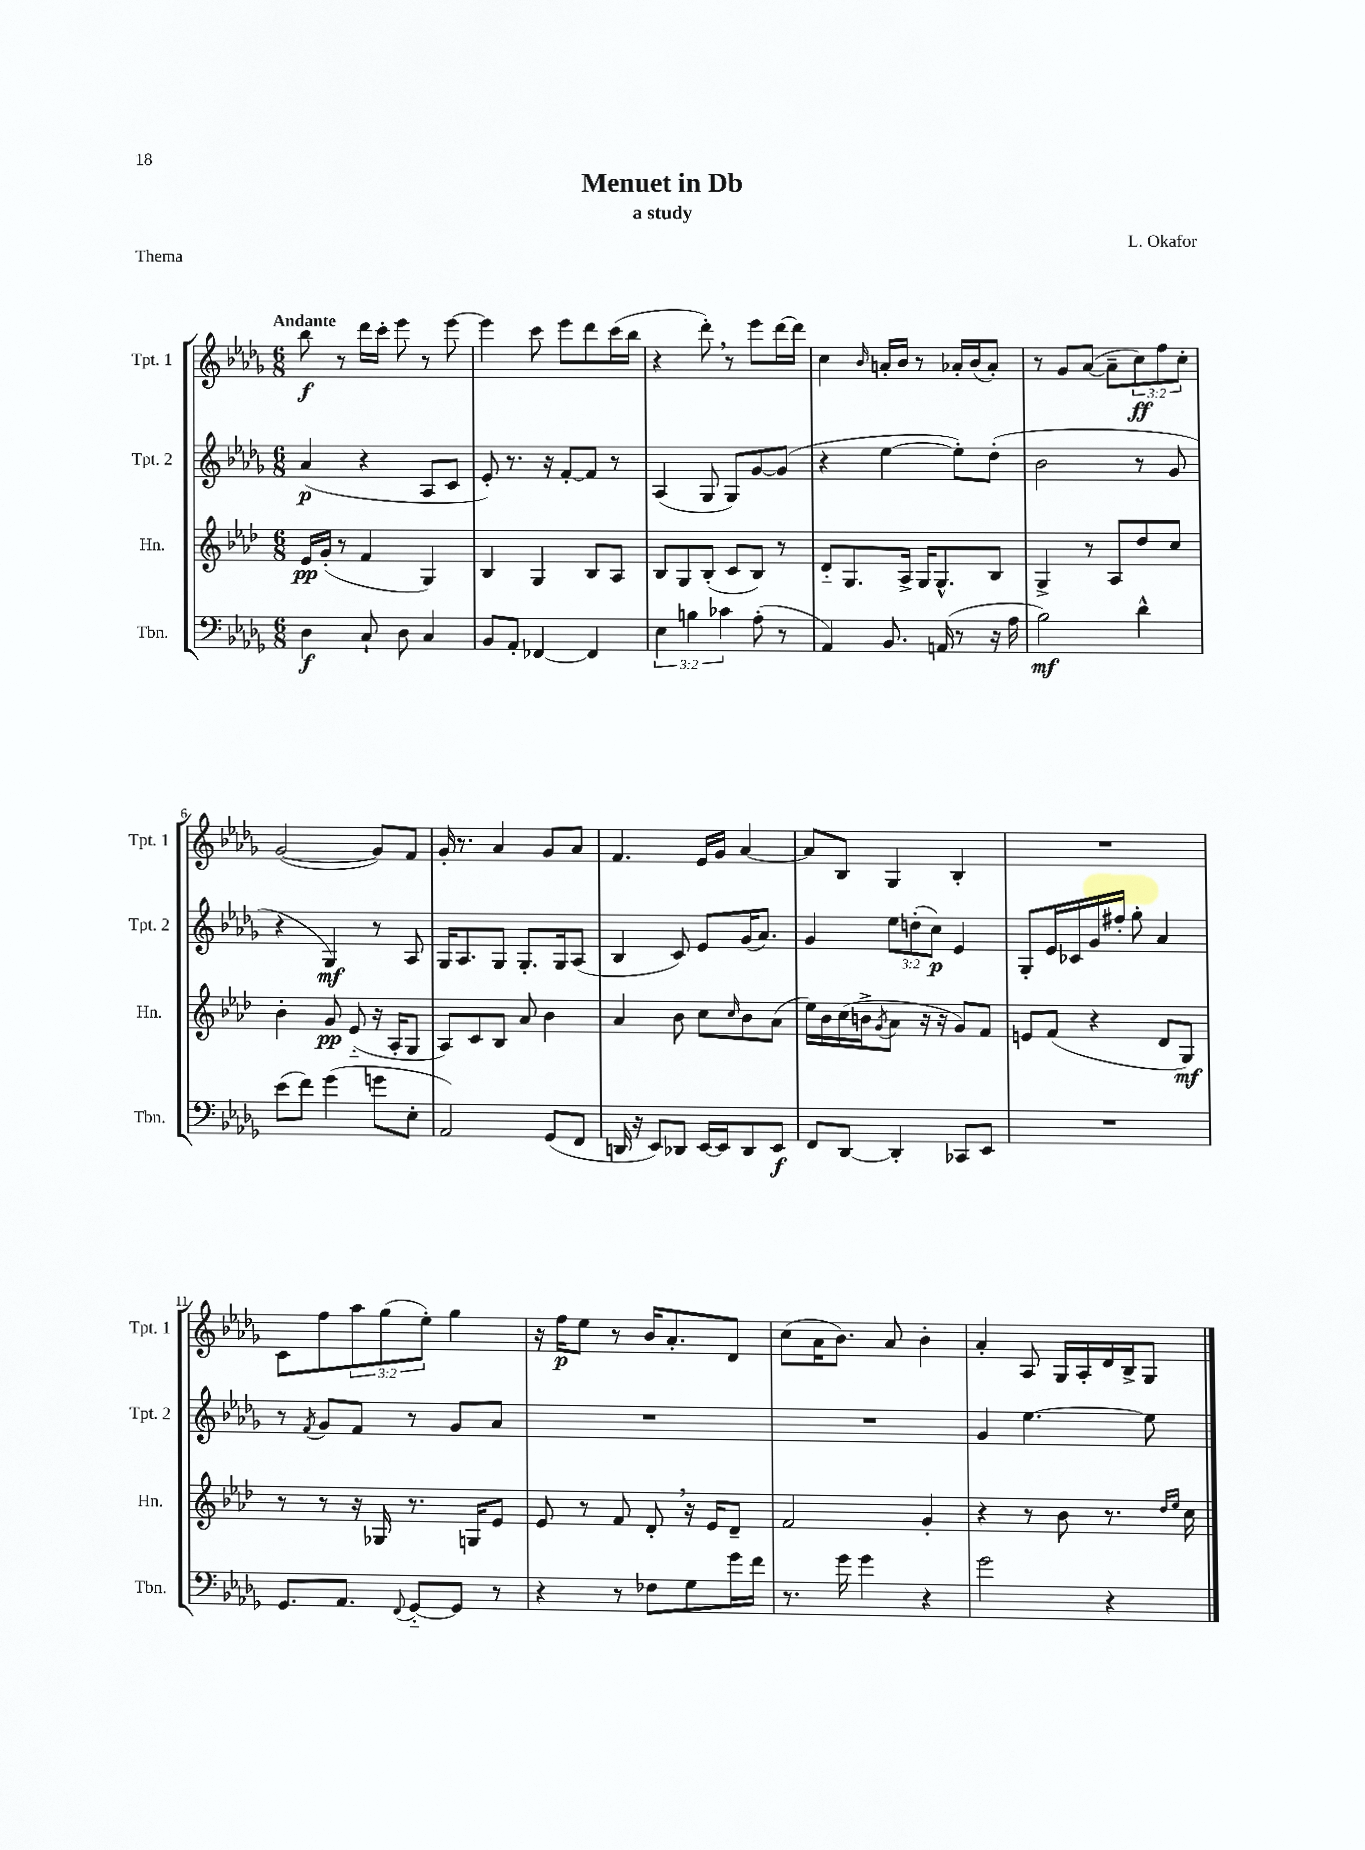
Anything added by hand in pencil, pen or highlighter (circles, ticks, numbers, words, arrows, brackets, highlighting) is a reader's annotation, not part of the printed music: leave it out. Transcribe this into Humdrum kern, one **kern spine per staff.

**kern	**kern	**kern	**kern
*staff4	*staff3	*staff2	*staff1
*clefF4	*clefG2	*clefG2	*clefG2
*k[b-e-a-d-g-]	*k[b-e-a-d-]	*k[b-e-a-d-g-]	*k[b-e-a-d-g-]
*M6/8	*M6/8	*M6/8	*M6/8
4D-	16e-	(4a-	8bb-
.	(16g'	.	.
.	8r	.	8r
8C`	4f	4r	16ddd-
.	.	.	16ccc'
8D-	.	.	8eee-
4C	4G)	8A-	8r
.	.	8c	[8eee-
=	=	=	=
8BB-	4B-	8e-')	4eee-]
8AA-'	.	8.r	.
[4FF-	4G	.	8ccc
.	.	16r	.
.	.	[8f'	8eee-
4FF-]	8B-	8f]	8ddd-
.	8A-	8r	(16ccc
.	.	.	16bb-
=	=	=	=
6E-	8B-	(4A-	4r
.	8G	.	.
6B	.	.	.
.	(8B-'	8G-	8ddd-')
6c-	.	.	.
.	8c	8G-)	8r
(8A-'	8B-)	[8g-	8eee-
8r	8r	(8g-]	[16ddd-
.	.	.	16ddd-]
=	=	=	=
4AA-)	8d-'~	4r	4cc
.	8.G	.	.
.	.	.	16qqb-
8.BB-	.	[4ee-	16a'
.	16A-^	.	16b-
.	16G	.	8r
(16AA	8.G^^	.	.
8r	.	8ee-'])	16a-'
.	.	.	(16b-
16r	8B-	(8dd-'	8a-')
16A-	.	.	.
=	=	=	=
2B-)	4G^	2b-	8r
.	.	.	8g-
.	8r	.	([8a-
.	8A-	.	8a-~]
4d-^^	8dd-	8r	12cc)
.	.	.	12ff
.	8cc	8g-	.
.	.	.	12cc'
=	=	=	=
(8e-	4b-'	4r	([2g-
8f)	.	.	.
(4g-	8g	4G-)	.
.	(8e-'~	.	.
8g	16r	8r	8g-])
.	16A-'	.	.
8E-'	8G	8A-	8f
=	=	=	=
2AA-)	8A-)	16G-	16g-'
.	.	8.A-	8.r
.	8c	.	.
.	8B-	8G-	4a-
.	8a-	8.G-'	.
(8GG-	4b-	.	8g-
.	.	16G-	.
8FF	.	(8A-	8a-
=	=	=	=
16DD	4a-	4B-	4.f
16r	.	.	.
8EE-)	.	.	.
8DD-	8b-	8c)	.
[16EE-	8cc	8e-	16e-
16EE-]	.	.	16g-
.	16qqcc	.	.
8DD-	8b-	(16g-	[4a-
.	.	8.a-)	.
8EE-	(8a-	.	.
=	=	=	=
8FF	16ee-)	4g-	8a-]
.	16b-	.	.
[8DD-	(16cc	.	8B-
.	16b^	.	.
.	8qg	.	.
4DD-']	8a-	12ee-	4G-
.	.	(12dd'	.
.	16r	.	.
.	.	12cc)	.
.	16r	.	.
8CC-	8g)	4e-	4B-'
8EE-	8f	.	.
=	=	=	=
2.r	8e	8G-'	2.r
.	(8f	16e-	.
.	.	16c-	.
.	4r	16g-	.
.	.	16ff#'	.
.	.	8gg-'	.
.	8d-	4a-	.
.	8G)	.	.
=	=	=	=
8.GG-	8r	8r	8c
.	.	8qf	.
.	8r	8g-	8ff
8.AA-	.	.	.
.	16r	8f	12aa-
.	16G-	.	.
.	.	.	(12gg-
8qqFF	.	.	.
[8GG-'~	8.r	8r	.
.	.	.	12ee-')
8GG-]	.	8g-	4gg-
.	16G	.	.
8r	8e-	8a-	.
=	=	=	=
4r	8e-	2.r	16r
.	.	.	16ff
.	8r	.	8ee-
8r	8f	.	8r
8F-	8d-'	.	16b-
.	.	.	8.a-'
8G-	16r	.	.
.	16e-	.	.
16g-	8d-~	.	8d-
16f	.	.	.
=	=	=	=
8.r	2f	2.r	(8cc
.	.	.	16a-
16g-	.	.	8.b-)
4g-	.	.	.
.	.	.	8a-
4r	4g'	.	4b-'
=	=	=	=
2g-	4r	4g-	4a-'
.	8r	[4.ee-	8A-
.	8b-	.	16G-
.	.	.	16A-'
4r	8.r	.	16d-
.	.	.	16B-^
.	.	8ee-]	8G-
.	16qqdd-	.	.
.	16qqee-	.	.
.	16cc	.	.
==	==	==	==
*-	*-	*-	*-
